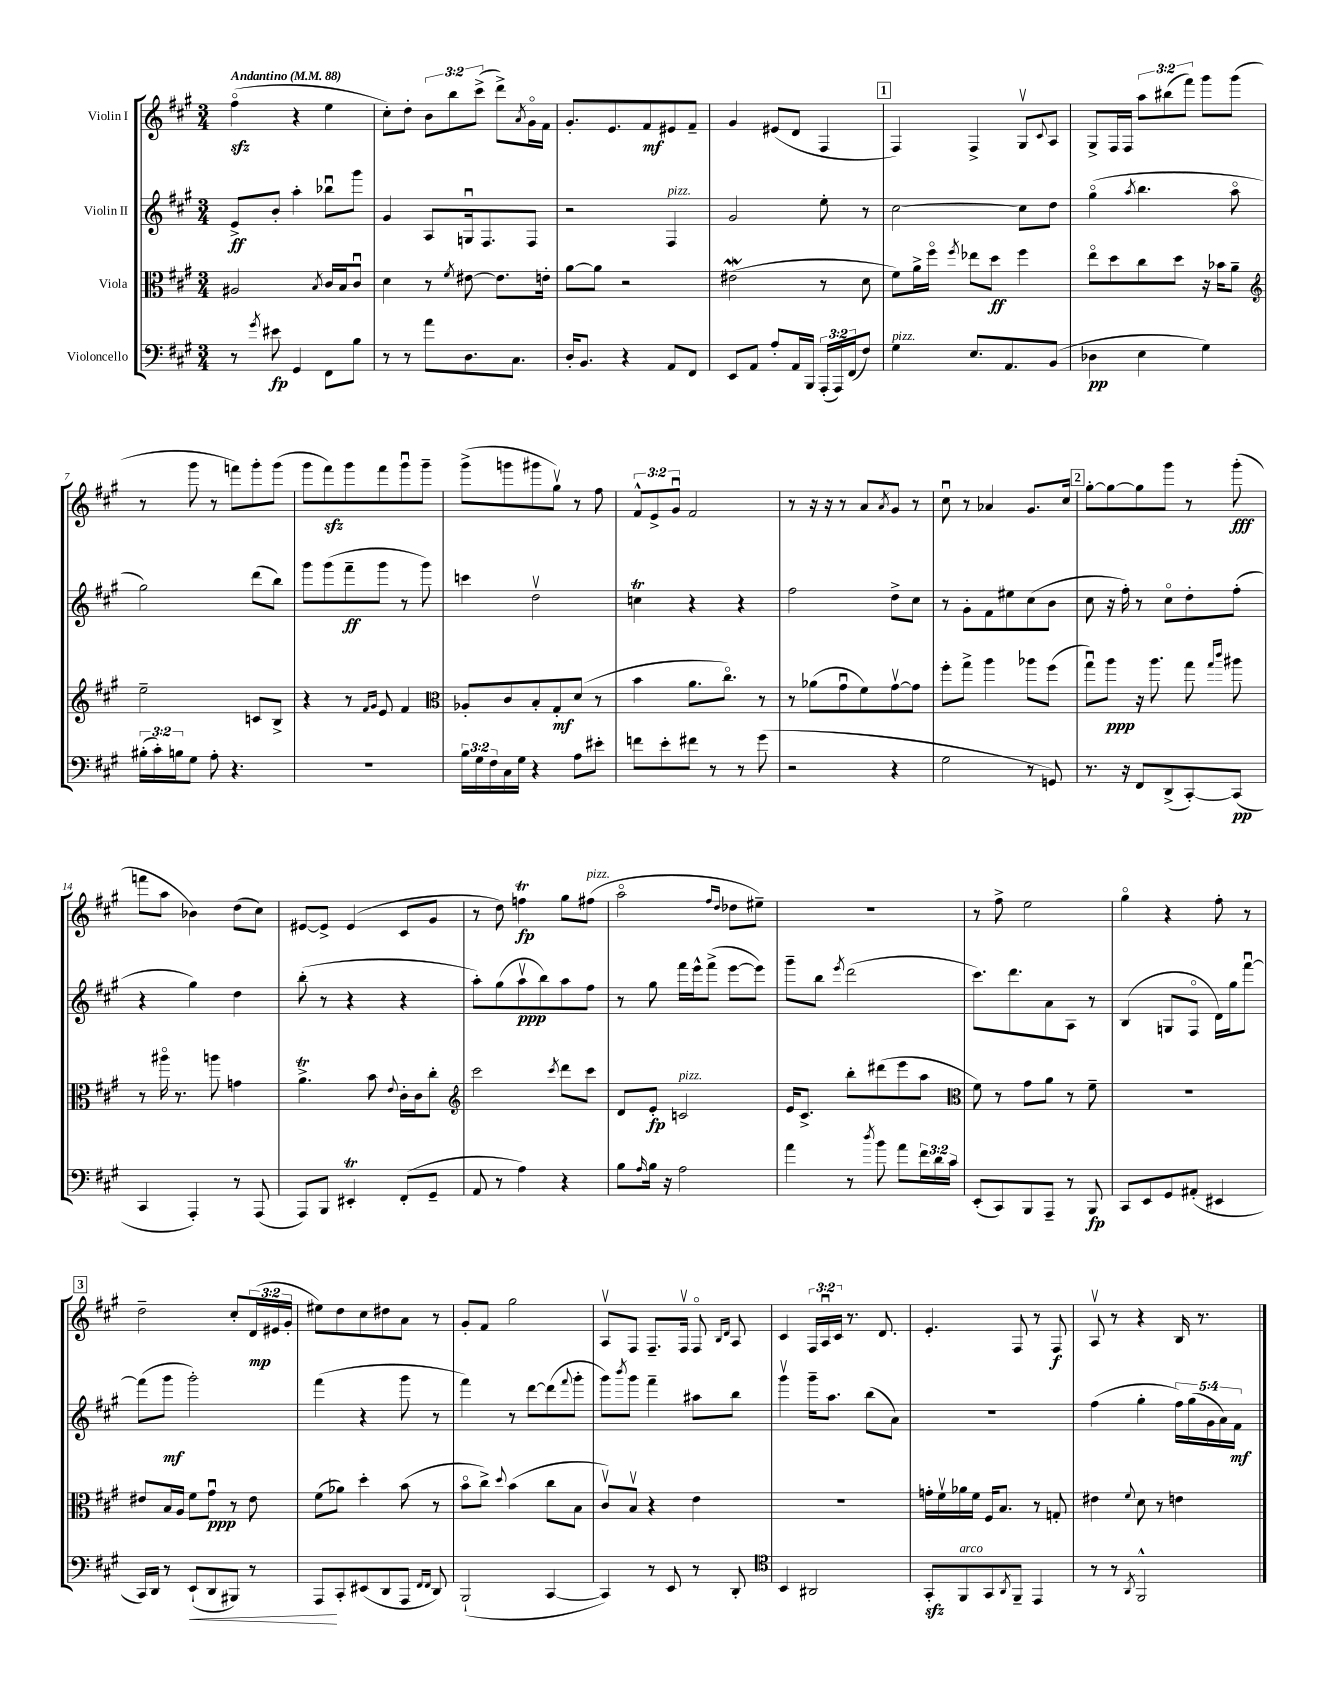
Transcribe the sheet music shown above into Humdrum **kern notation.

**kern	**kern	**kern	**kern
*staff4	*staff3	*staff2	*staff1
*clefF4	*clefC3	*clefG2	*clefG2
*k[f#c#g#]	*k[f#c#g#]	*k[f#c#g#]	*k[f#c#g#]
*M3/4	*M3/4	*M3/4	*M3/4
*MM88	*MM88	*MM88	*MM88
8r	2A#/	8e^/L	(4ff#o\
8qg#/	.	.	.
8e#\	.	8b'/J	.
4GG#/	.	4aa'\	4r
.	8qB/	.	.
8FF#\L	16c#/LL	8bb-u\L	4ee\
.	16B/J	.	.
8B\J	8c#u/J	8ggg#\J	.
=	=	=	=
8r	4d\	4g#/	8cc#'\L)
8r	.	.	8dd'\J
8a\L	8r	8A/L	12b\L
.	.	.	12bb\
.	8qf#/	.	.
8.D\	[8e#\	16Gu/k	.
.	.	.	(12ccc#^\J
.	.	8.F#/	.
.	8.e#\]L	.	8ddd^\L)
8.C#\J	.	.	.
.	.	.	8qa/
.	.	8F#/J	16g#o\L
.	16e'\Jk	.	16f#\JJ
=	=	=	=
16D'/LK	[8a\L	2r	8.g#'/L
8.BB/J	.	.	.
.	8a\]J	.	.
.	.	.	8.e/
4r	2r	.	.
.	.	.	8f#/
8AA/L	.	4F#/	8e#/
8FF#/J	.	.	8f#~/J
=	=	=	=
8EE/L	(2e#\	2g#/	4g#/
8AA/J	.	.	.
8A'/L	.	.	(8e#/L
16AA/L	.	.	8d/J
16BBB/JJ	.	.	.
(24AAA'/LL	8r	8ee'\	4F#/
24AAA/)	.	.	.
(24FF#/J	.	.	.
8F#/J)	8d\	8r	.
=	=	=	=
4G#\	8f#\L)	[2cc#\	4F#/)
.	16a^\L	.	.
.	16ff#o\JJ	.	.
.	8qff#/	.	.
8.E/L	8ee-\L	.	4F#^/
.	8dd\J	.	.
8.AA/	.	.	.
.	4ff#\	8cc#\]L	8G#v/L
.	.	.	8qqc#/
(8BB/J	.	8dd\J	8A/J
=	=	=	=
4D-\	8eeo\L	(4gg#o\	8G#^/L
.	8dd\	.	16F#/L
.	.	.	16F#/JJ
.	.	8qaa/	.
4E\	8cc#\	4.bb\	12aa\L
.	.	.	(12bb#\
.	8dd\J	.	.
.	.	.	12fff#\J)
4G#\)	16r	.	8ggg#\L
.	16b-\LK	.	.
.	8a~\J	8aao\	(8ggg#\J
=	=	=	=
*	*clefG2	*	*
(24B#'\LL	2ee~\	2gg#\)	8r
24c#'\)	.	.	.
24B\J	.	.	.
8G#\J	.	.	8ggg#\
8A'\	.	.	8r
4.r	.	.	8fff\L)
.	8c/L	(8ddd\L	8ggg#'\
.	8B^/J	8bb\J)	(8ggg#\J
=	=	=	=
2.r	4r	8ggg#\L	8ggg#\L
.	.	(8ggg#\	8fff#\)
.	8r	8fff#~\	8ggg#\
.	16qqf#/LL	.	.
.	16qqg#/JJ	.	.
.	8e/	8ggg#\J	8fff#\
.	4f#/	8r	8ggg#u\
.	.	8ggg#\)	8ggg#~\J
=	=	=	=
*	*clefC3	*	*
24B\LL	8A-'/L	4ccc\	(8ggg#^\L
24G#\	.	.	.
24F#\	.	.	.
16C#\	8c#/	.	8ggg\
16G#\JJ	.	.	.
4r	8B'/	2ddv\	8ggg#\
.	8G#'/	.	8gg#v\J)
8A\L	(8d/J	.	8r
8e#'\J	8r	.	8ff#\
=	=	=	=
8f\L	4b\	4cc\	12f#^^/L
.	.	.	12e^/
8e'\	.	.	.
.	.	.	12g#u/J
8f#\J	8.a\L	4r	2f#/
8r	.	.	.
.	8.cc#o\J)	.	.
8r	.	4r	.
(8g#\	8r	.	.
=	=	=	=
2r	8r	2ff#\	8r
.	(8a-\L	.	16r
.	.	.	16r
.	8g#u\	.	8r
.	8f#\)	.	8a/L
.	.	.	8qa/
4r	[8g#v\	8dd^\L	8g#/J
.	8g#\]J	8cc#\J	8r
=	=	=	=
2G#\	8ff#'\L	8r	8cc#u\
.	8gg#^\J	8g#'\L	8r
.	4aa\	8f#\	4a-/
.	.	8ee#\	.
8r	8aa-\L	(8cc#\	8.g#/L
8GG/)	(8ff#\J	8b\J	.
.	.	.	16cc#/Jk
=	=	=	=
8.r	8gg#u\L)	8cc#\	[8gg#'\L
.	8aa\J	16r	8gg#\_
16r	.	16ff#'\)	.
8FF#/L	16r	8r	8gg#\]
.	8.aa\	.	.
(8DD^/	.	8cc#o\L	8ggg#\J
[8CC#'/)	8gg#\	8dd'\	8r
.	16qqgg#/LL	.	.
.	16qqccc#/JJ	.	.
(8CC#/]J	8aa#\	(8ff#'\J	(8ggg#'\
=	=	=	=
4CC#/	8r	4r	8fff\L
.	16aa#o\	.	8aa\J
.	8.r	.	.
4AAA'/)	.	4gg#\)	4b-\)
.	8aa\	.	.
8r	4g\	4dd\	(8dd\L
(8AAA/	.	.	8cc#\J)
=	=	=	=
8AAA/L)	4.a^\	(8bb'\	[8e#/L
8BBB/J	.	8r	8e#^/]J
4EE#'/	.	4r	(4e#/
.	8b\	.	.
.	8qqe/	.	.
(8FF#'/L	16c#'\LL	4r	8c#/L
.	16c#\J	.	.
8GG#~/J	8cc#'\J	.	8g#/J
=	=	=	=
*	*clefG2	*	*
8AA/	2ccc#\	8aa'\L)	8r
8r	.	(8gg#\	8dd\)
4A\)	.	8aav\	4ff\
.	.	8bb\)	.
.	8qccc#/	.	.
4r	8ddd\L	8aa\	8gg#\L
.	8ccc#\J	8ff#\J	(8ff#\J
=	=	=	=
8B\L	8d/L	8r	2aao\
16qqA/	.	.	.
16B\Jk	8e'/J	8gg#\	.
16r	.	.	.
2A\	2c/	16fff#\LL	.
.	.	16eee^^\J	.
.	.	(8fff#^\J	.
.	.	.	16qqff#/LL
.	.	.	16qqdd/JJ
.	.	[8eee\L	8dd-\L
.	.	8eee\]J)	8ee#~\J)
=	=	=	=
4a\	16e/LK	8ggg#~\L	2.r
.	8.c#^/J	.	.
.	.	8bb\J	.
.	.	8qeee/	.
8r	8bb'\L	(2ddd\	.
8qdd/	.	.	.
8b\	(8ddd#\	.	.
8a\L	8eee\	.	.
24f#\L	8aa\J	.	.
24d\	.	.	.
24c#\JJ	.	.	.
=	=	=	=
*	*clefC3	*	*
(8EE'/L	8f#\)	8.ccc#\L)	8r
8CC#/)	8r	.	8ff#^\
.	.	8.ddd\	.
8BBB/	8g#\L	.	2ee\
8AAA~/J	8a\J	8a\	.
8r	8r	8A\J	.
8BBB/	8f#~\	8r	.
=	=	=	=
8CC#/L	2.r	(4B/	4gg#o\
8EE/	.	.	.
8GG#/	.	8G/L	4r
(8AA#'/J	.	8F#o/J	.
4EE#/	.	16d\LL)	8ff#'\
.	.	16gg#\J	.
.	.	[8fff#u\J	8r
=	=	=	=
16CC#/LL)	8e#/L	(8fff#\]L	2dd~\
16DD/JJ	.	.	.
8r	16B/L	8ggg#\J	.
.	16A/JJ	.	.
(8EE`/L	8f#\L	2ggg#'\)	.
8DD/	8g#u\J	.	.
8BBB#/J)	8r	.	8cc#'/L
8r	8e#\	.	(24d/L
.	.	.	24e#/
.	.	.	24g#'/JJ
=	=	=	=
8AAA/L	(8f#\L	(4fff#\	8ee#\L)
8CC#'/	8a-\J)	.	8dd\
(8EE#/	4dd'\	4r	8cc#\
8DD/	.	.	8dd#\
8AAA/J	(8b\	8ggg#\	8a\J
16qqFF#/LL	.	.	.
16qqFF#/JJ	.	.	.
8DD/)	8r	8r	8r
=	=	=	=
(2BBB`/	8bo\L	4fff#\)	8g#'/L
.	8cc#^\J)	.	8f#/J
.	8qqdd/	.	.
.	(4b\	8r	2gg#\
.	.	[8ddd\L	.
[4CC#/	8cc#\L	(8ddd\]	.
.	.	8qqfff#/	.
.	8B\J	8ggg#'\J	.
=	=	=	=
4CC#/])	8c#v/L)	8ggg#\L)	8Av/L
.	.	8qbbb/	.
.	8Bv/J	8ggg#\J	8F#/J
8r	4r	4fff#~\	8.F#~/L
8EE/	.	.	.
.	.	.	16F#v/Jk
8r	4e\	8aa#\L	8F#o/
.	.	.	16qqB/LL
.	.	.	16qqd/JJ
8DD'/	.	8bb\J	8A/
=	=	=	=
*clefC4	*	*	*
4BB/	2.r	4ggg#v\	4c#/
2AA#/	.	16ggg#~\LK	24F#/LL
.	.	.	24Au/
.	.	8.aa\J	.
.	.	.	24c#/JJ
.	.	.	8.r
.	.	(8bb\L	.
.	.	.	8.d/
.	.	8a\J)	.
=	=	=	=
8GG#'/L	16g'\LL	2.r	4.e'/
.	16f#v\	.	.
8FF#/	16a-\	.	.
.	16f#\JJ	.	.
8GG#/	16F#/LK	.	.
.	8.B/J	.	.
8qAA/	.	.	.
8FF#~/J	.	.	8F#/
4EE/	8r	.	8r
.	8G'/	.	8F#/
=	=	=	=
8r	4e#\	(4ff#\	8Av/
8r	.	.	8r
8qAA/	8qqf#/	.	.
2FF#^^/	8d\	4gg#'\	4r
.	8r	.	.
.	4e\	20ff#\LL)	16B/
.	.	(20gg#\	.
.	.	.	8.r
.	.	20g#\	.
.	.	20a\)	.
.	.	20f#\JJ	.
==	==	==	==
*-	*-	*-	*-
